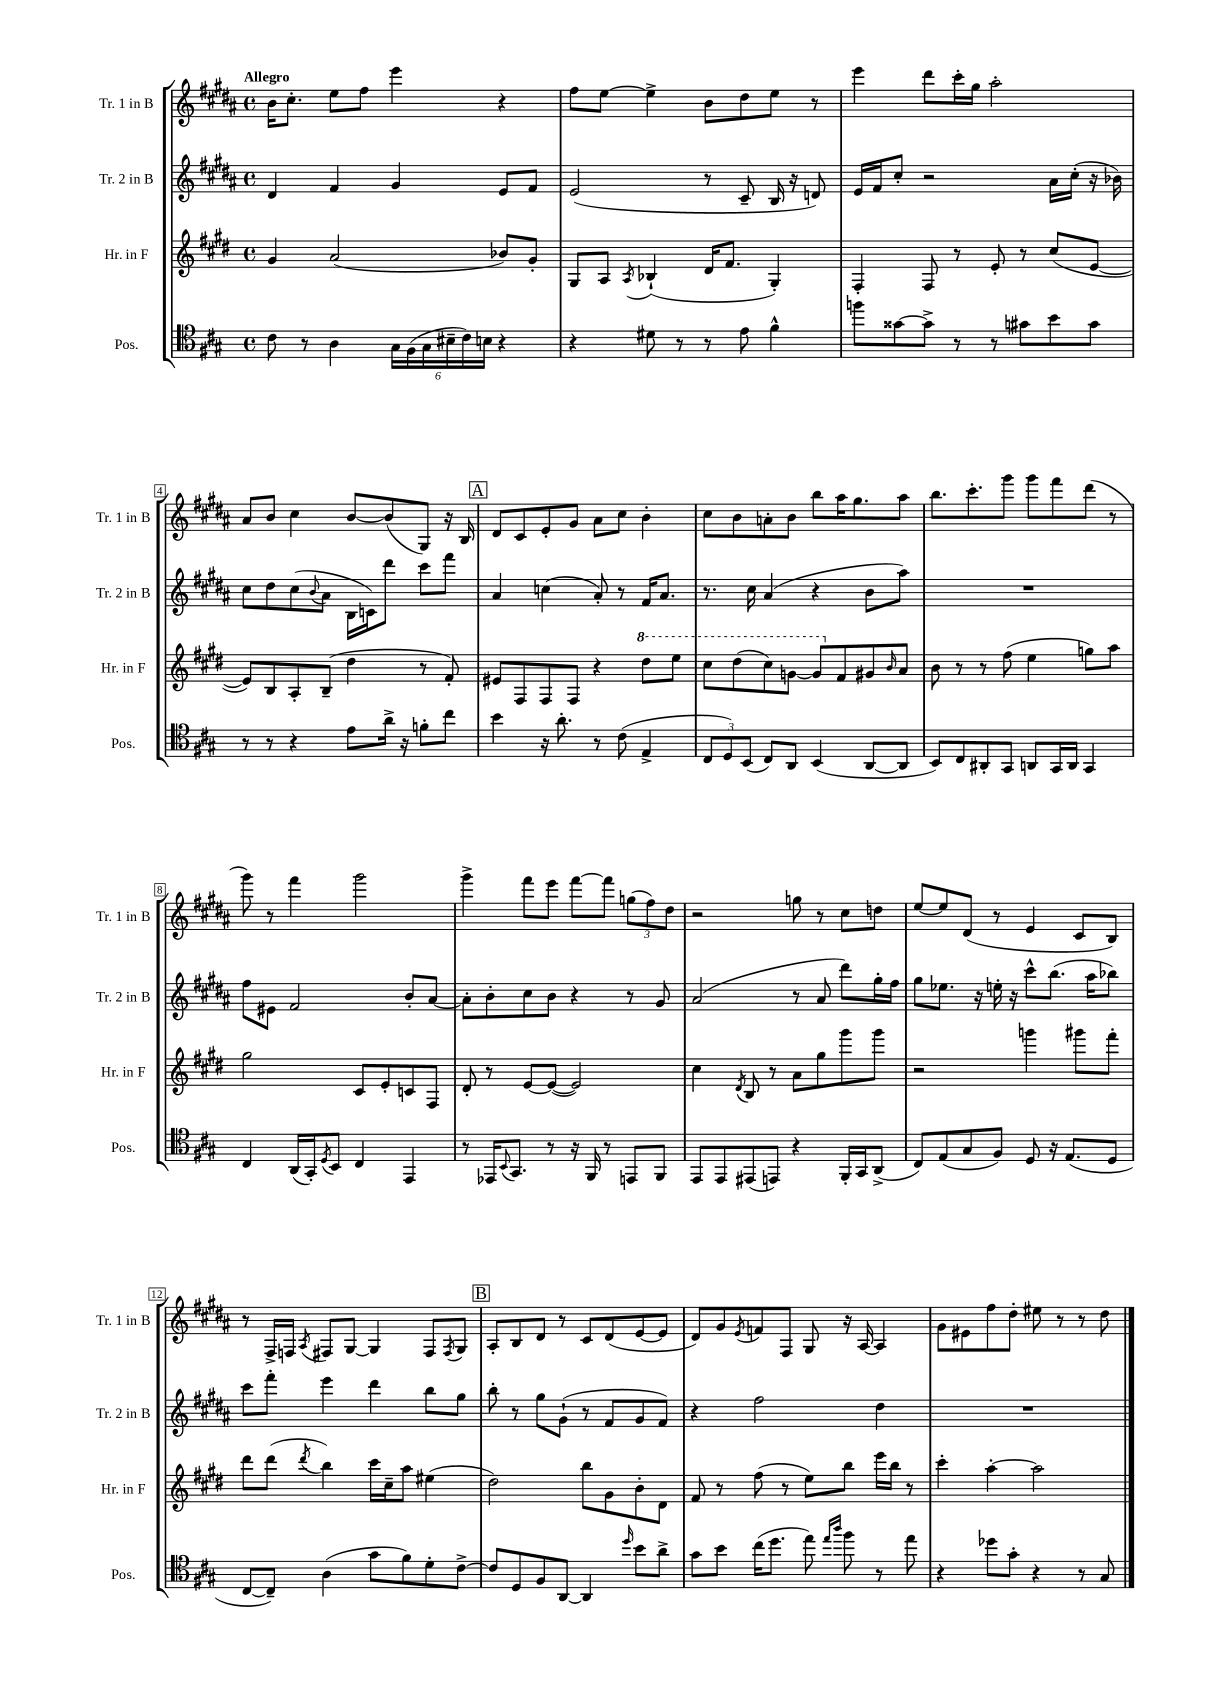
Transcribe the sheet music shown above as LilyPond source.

<<
\new StaffGroup <<
\new Staff = "s0" \with { instrumentName = "Tr. 1 in B" shortInstrumentName = "Tr. 1 in B" } {
    \clef treble \key b \major \defaultTimeSignature \time 4/4 \tempo "Allegro"
    b'16 cis''8.-. e''8 fis''8 e'''4 r4 |
    fis''8 e''8~ e''4-> b'8 dis''8 e''8 r8 |
    e'''4 dis'''8 cis'''16-. gis''16 ais''2-. |
    ais'8 b'8 cis''4 b'8~ b'8( gis8) r16 b16 |
    \mark \markup { \box "A" } dis'8 cis'8 e'8-. gis'8 ais'8 cis''8 b'4-. |
    cis''8 b'8 a'8-. b'8 b''8 ais''16 gis''8. ais''8 |
    b''8. cis'''8.-. gis'''8 gis'''8 fis'''8 dis'''8( r8 |
    gis'''8) r8 fis'''4 gis'''2 |
    gis'''4-> fis'''8 e'''8 fis'''8~ fis'''8 \tuplet 3/2 { g''8( fis''8) dis''8 } |
    r2 g''8 r8 cis''8 d''8 |
    e''8~ e''8 dis'8( r8 e'4 cis'8 b8) |
    r8 fis16-> f16 \acciaccatura { ais8 } fis8 gis8~ gis4 fis8 \acciaccatura { fis8 } gis8 |
    \mark \markup { \box "B" } ais8-. b8 dis'8 r8 cis'8 dis'8( e'8~ e'8 |
    dis'8) gis'8 \acciaccatura { e'8 } f'8 fis8 gis8 r16 ais16~ ais4 |
    gis'8 eis'8 fis''8 dis''8-. eis''8 r8 r8 dis''8 \bar "|." |
}
\new Staff = "s1" \with { instrumentName = "Tr. 2 in B" shortInstrumentName = "Tr. 2 in B" } {
    \clef treble \key b \major \defaultTimeSignature \time 4/4
    dis'4 fis'4 gis'4 e'8 fis'8 |
    e'2( r8 cis'8-- b16 r16 d'8) |
    e'16 fis'16 cis''8-. r2 ais'16 cis''16-.( r16 bes'16) |
    cis''8 dis''8 cis''8( \appoggiatura { b'8 } ais'8 b16 c'16) dis'''8 cis'''8 fis'''8 |
    \mark \markup { \box "A" } ais'4 c''4( ais'8-.) r8 fis'16 ais'8. |
    r8. cis''16 ais'4( r4 b'8 ais''8) |
    R1 |
    fis''8 eis'8 fis'2 b'8-. ais'8~ |
    ais'8-. b'8-. cis''8 b'8 r4 r8 gis'8 |
    ais'2( r8 ais'8 dis'''8) gis''16-. fis''16 |
    gis''8 ees''8. r16 e''16-. r16 cis'''8-^ b''8.( ais''16 bes''8) |
    cis'''8 fis'''8-. e'''4 dis'''4 b''8 gis''8 |
    \mark \markup { \box "B" } b''8-. r8 gis''8 gis'8-!( r8 fis'8 gis'8 fis'8) |
    r4 fis''2 dis''4 |
    R1 \bar "|." |
}
\new Staff = "s2" \with { instrumentName = "Hr. in F" shortInstrumentName = "Hr. in F" } {
    \clef treble \key e \major \defaultTimeSignature \time 4/4
    gis'4 a'2( bes'8) gis'8-. |
    gis8 a8 \acciaccatura { a8 } bes4-!( dis'16 fis'8. gis4-.) |
    fis4-. fis8 r8 e'8-. r8 cis''8( e'8~ |
    e'8) b8 a8-. b8--( dis''4 r8 fis'8-.) |
    \mark \markup { \box "A" } eis'8 fis8 fis8 fis8 r4 \ottava #1 dis'''8 e'''8 |
    cis'''8 dis'''8( cis'''8) g''8~ g''8 \ottava #0 fis'8 gis'!8 \grace { b'16 } a'8 |
    b'8 r8 r8 fis''8( e''4 g''8) a''8 |
    gis''2 cis'8 e'8-. c'8 fis8 |
    dis'8-. r8 e'8~ e'8~( e'2) |
    cis''4 \acciaccatura { dis'8 } b8 r8 a'8 gis''8 gis'''8 gis'''8 |
    r2 g'''4 gis'''8 fis'''8-. |
    dis'''8 dis'''8( \acciaccatura { dis'''8 } b''4) cis'''16 cis''16-- a''8 eis''4( |
    \mark \markup { \box "B" } dis''2) b''8 gis'8 b'8-. dis'8 |
    fis'8 r8 fis''8( r8 e''8) b''8 e'''16 b''16 r8 |
    cis'''4-. a''4~-. a''2 \bar "|." |
}
\new Staff = "s3" \with { instrumentName = "Pos." shortInstrumentName = "Pos." } {
    \clef tenor \key a \major \defaultTimeSignature \time 4/4
    cis'8 r8 a4 \tuplet 6/4 { gis16 fis16( gis16 bis16-- cis'16) b16 } r4 |
    r4 dis'8 r8 r8 e'8 fis'4-^ |
    f''8 gisis'8~ gisis'8-> r8 r8 gis'8 b'8 gis'8 |
    r8 r8 r4 e'8 a'16-> r16 f'8-. cis''8 |
    \mark \markup { \box "A" } b'4 r16 a'8.-. r8 cis'8( e4-> |
    \tuplet 3/2 { cis8 d8) b,8( } cis8) a,8 b,4( a,8~ a,8 |
    b,8) cis8 ais,8-. gis,8 a,8 gis,16 a,16 gis,4 |
    cis4 a,16( gis,16-.) \acciaccatura { d8 } b,8 cis4 e,4 |
    r8 ees,16 \appoggiatura { b,8 } gis,8. r8 r16 fis,16 r8 e,8 fis,8 |
    e,8 e,8 eis,8( e,8) r4 fis,16-. gis,16 a,8->( |
    cis8) e8( gis8 fis8) d8 r16 e8.( d8 |
    cis8~ cis8--) a4( gis'8 fis'8) d'8-. cis'8~-> |
    \mark \markup { \box "B" } cis'8 d8 fis8 a,8~ a,4 \grace { d''16 } b'8 a'8-> |
    gis'8 b'8 cis''16( d''8. e''8) \grace { e''16 a''16 } fis''8 r8 e''8 |
    r4 des''8 gis'8-. r4 r8 gis8 \bar "|." |
}
>>
>>
\layout { \context { \Score \override BarNumber.stencil = #(make-stencil-boxer 0.1 0.3 ly:text-interface::print) } }
